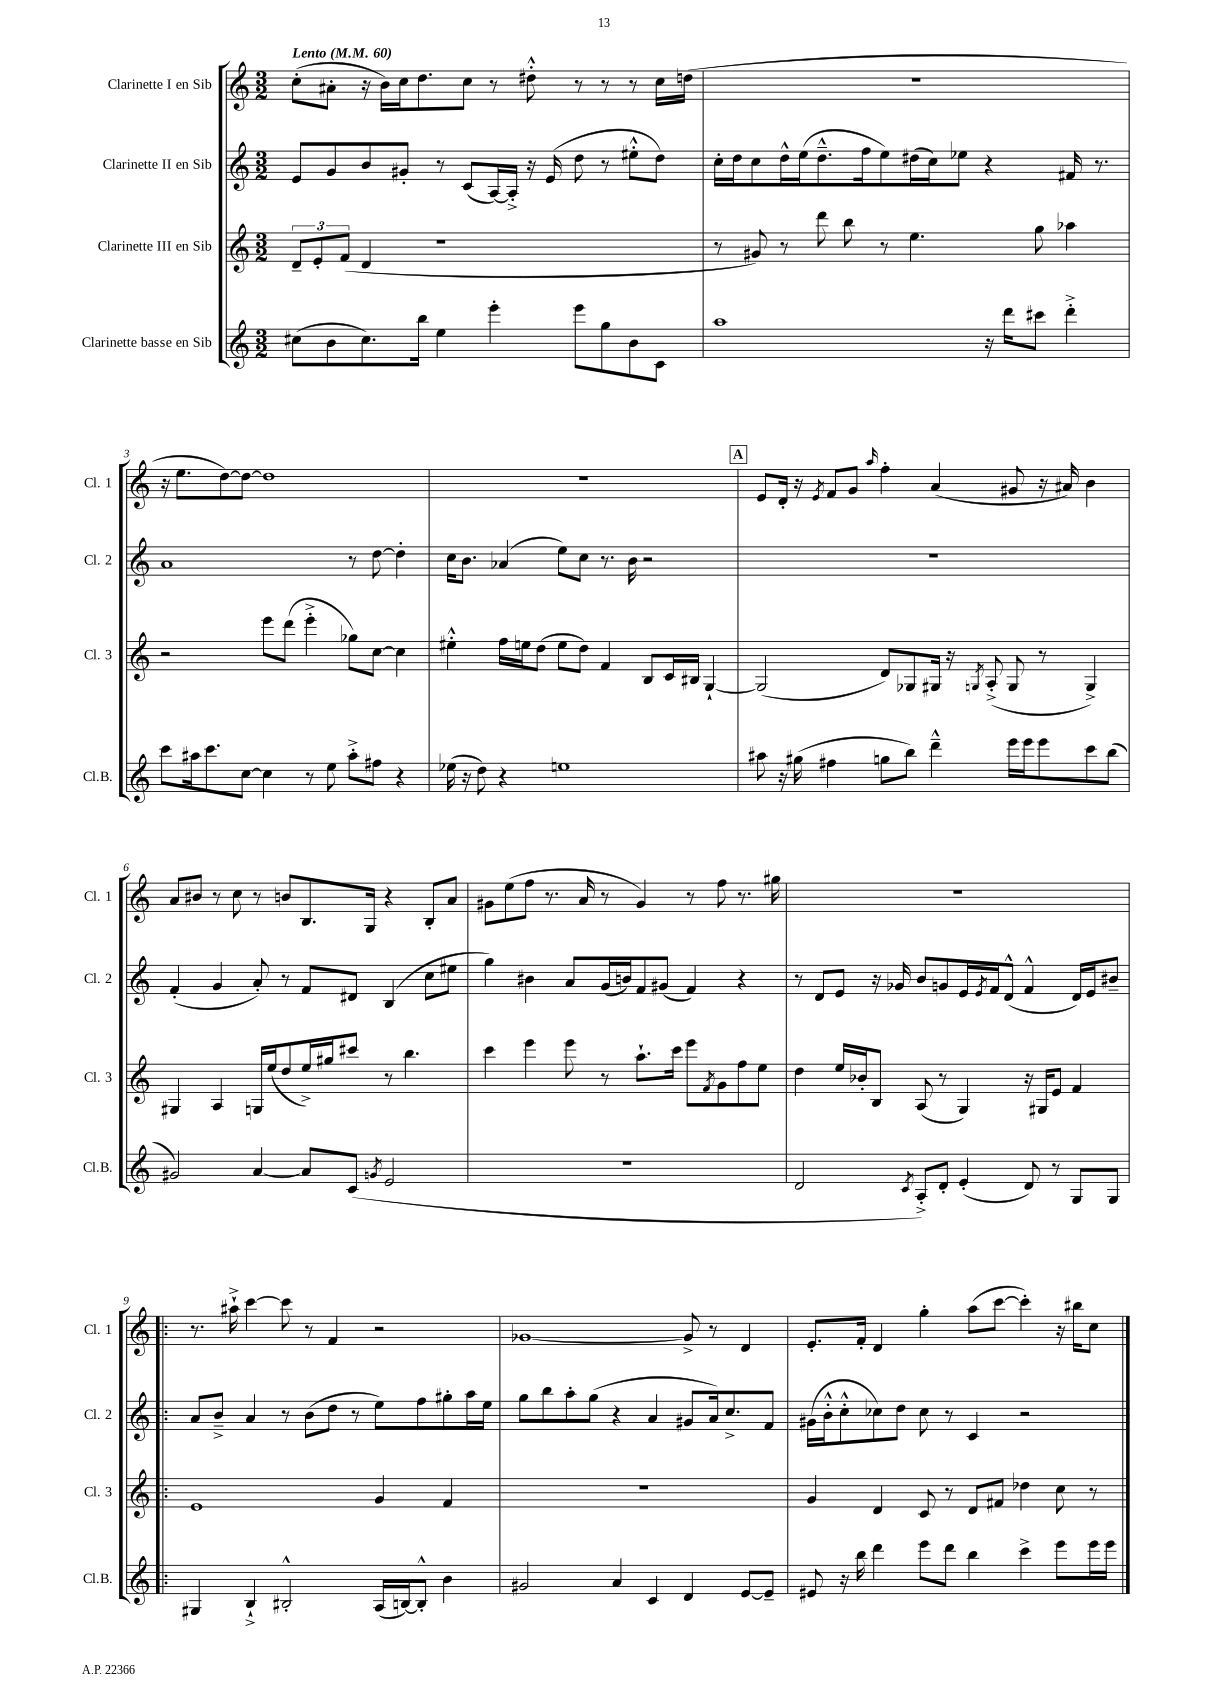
<<
\new StaffGroup <<
\new Staff = "s0" \with { instrumentName = "Clarinette I en Sib" shortInstrumentName = "Cl. 1" } {
    \clef treble \key c \major \numericTimeSignature \time 3/2 \tempo "Lento" 4 = 60
    c''8-.( ais'8-. r16 b'16) c''16 d''8. c''8 r8 dis''8-.-^ r8 r8 r8 c''16 d''16( |
    R1. |
    r16 e''8. d''8~) d''8~ d''1 |
    R1. |
    \mark \markup { \box "A" } e'8 d'16-. r16 \acciaccatura { e'8 } f'8 g'8 \grace { a''16 } f''4-. a'4( gis'8 r16 ais'16) b'4 |
    a'8 bis'8 r8 c''8 r8 b'8 b8. g16 r4 b8-. a'8 |
    gis'8 e''8( f''8 r8. a'16 r8 gis'4) r8 f''8 r8. gis''16 |
    R1. |
    \bar ".|:" r8. ais''16-!-> c'''4~ c'''8 r8 f'4 r2 |
    ges'1~ ges'8-> r8 d'4 |
    e'8.-. f'16-. d'4 g''4-. a''8( c'''8~ c'''4-.) r16 bis''16 c''8 \bar "|." |
}
\new Staff = "s1" \with { instrumentName = "Clarinette II en Sib" shortInstrumentName = "Cl. 2" } {
    \clef treble \key c \major \numericTimeSignature \time 3/2
    e'8 g'8 b'8 gis'8-. r8 c'8( a16~) a16-.-> r16 e'16( d''8 r8 eis''8-.-^ d''8) |
    c''16-. d''16 c''8 d''16-^ e''16( d''8.---^ f''16 e''8) dis''16( c''16) ees''8 r4 fis'16 r8. |
    a'1 r8 d''8~ d''4-. |
    c''16 b'8. aes'4( e''8) c''8 r8. b'16 r2 |
    \mark \markup { \box "A" } R1. |
    f'4-.( g'4 a'8-.) r8 f'8 dis'8 b4( c''8 eis''8 |
    g''4) bis'4 a'8 g'16( b'16) f'8 gis'8( f'4) r4 |
    r8 d'8 e'8 r16 ges'16 b'8 g'8 e'16 \acciaccatura { e'8 } f'16 d'8-^( f'4-^ d'16) e'16 bis'8-- |
    \bar ".|:" a'8 b'8---> a'4 r8 b'8( d''8 r8 e''8) f''8 gis''8-. a''16 e''16 |
    g''8 b''8 a''8-. g''8( r4 a'4 gis'8 a'16) c''8.-> f'8 |
    gis'16( b'16-.-^ c''8-.-^ ces''8) d''8 ces''8 r8 c'4 r2 \bar "|." |
}
\new Staff = "s2" \with { instrumentName = "Clarinette III en Sib" shortInstrumentName = "Cl. 3" } {
    \clef treble \key c \major \numericTimeSignature \time 3/2
    \tuplet 3/2 { d'8-- e'8-. f'8( } d'4 r1 |
    r8 gis'8) r8 d'''8 b''8 r8 e''4. g''8 aes''4 |
    r2 e'''8 d'''8( e'''4-.-> ges''8) c''8~ c''4 |
    eis''4-.-^ f''16 e''16 d''8( e''8 d''8) f'4 b8 c'16 bis16 g4~-! |
    \mark \markup { \box "A" } g2( d'8) ges8 gis16 r16 \acciaccatura { g8 } a8-.->( g8 r8 g4->) |
    gis4 a4 g16 e''16( d''8 e''16->) gis''16 cis'''8 r8 b''4. |
    c'''4 e'''4 e'''8 r8 a''8.-! c'''16 e'''8 \acciaccatura { f'8 } g'8 f''8 e''8 |
    d''4 e''16 bes'16-. b8 a8( r8 g4) r16 gis16 e'8 f'4 |
    \bar ".|:" e'1 g'4 f'4 |
    R1. |
    g'4 d'4 c'8 r8 d'8 fis'8 des''4 c''8 r8 \bar "|." |
}
\new Staff = "s3" \with { instrumentName = "Clarinette basse en Sib" shortInstrumentName = "Cl.B." } {
    \clef treble \key c \major \numericTimeSignature \time 3/2
    cis''8( b'8 cis''8.) b''16 e''4 e'''4-. e'''8 g''8 b'8 c'8 |
    a''1 r16 d'''16 cis'''8 d'''4-.-> |
    c'''8 ais''16 c'''8. c''8~ c''4 r8 e''8 ais''8-.-> fis''8 r4 |
    ees''16( r16 d''8) r4 e''1 |
    \mark \markup { \box "A" } ais''8 r16 gis''16( fis''4 g''8 b''8) d'''4---^ e'''16 e'''16 e'''8 c'''8 b''8( |
    gis'2) a'4~ a'8 c'8( \acciaccatura { g'8 } e'2 |
    R1. |
    d'2 \acciaccatura { c'8 } a8-.->) d'8-. e'4-.( d'8) r8 g8 g8 |
    \bar ".|:" gis4 b4-!-> bis2-.-^ a16( b16~) b8-.-^ b'4 |
    gis'2 a'4 c'4 d'4 e'8~ e'8-- |
    eis'8 r16 b''16 d'''4 e'''8 d'''8 b''4 c'''4-> e'''8 e'''16 e'''16 \bar "|." |
}
>>
>>
